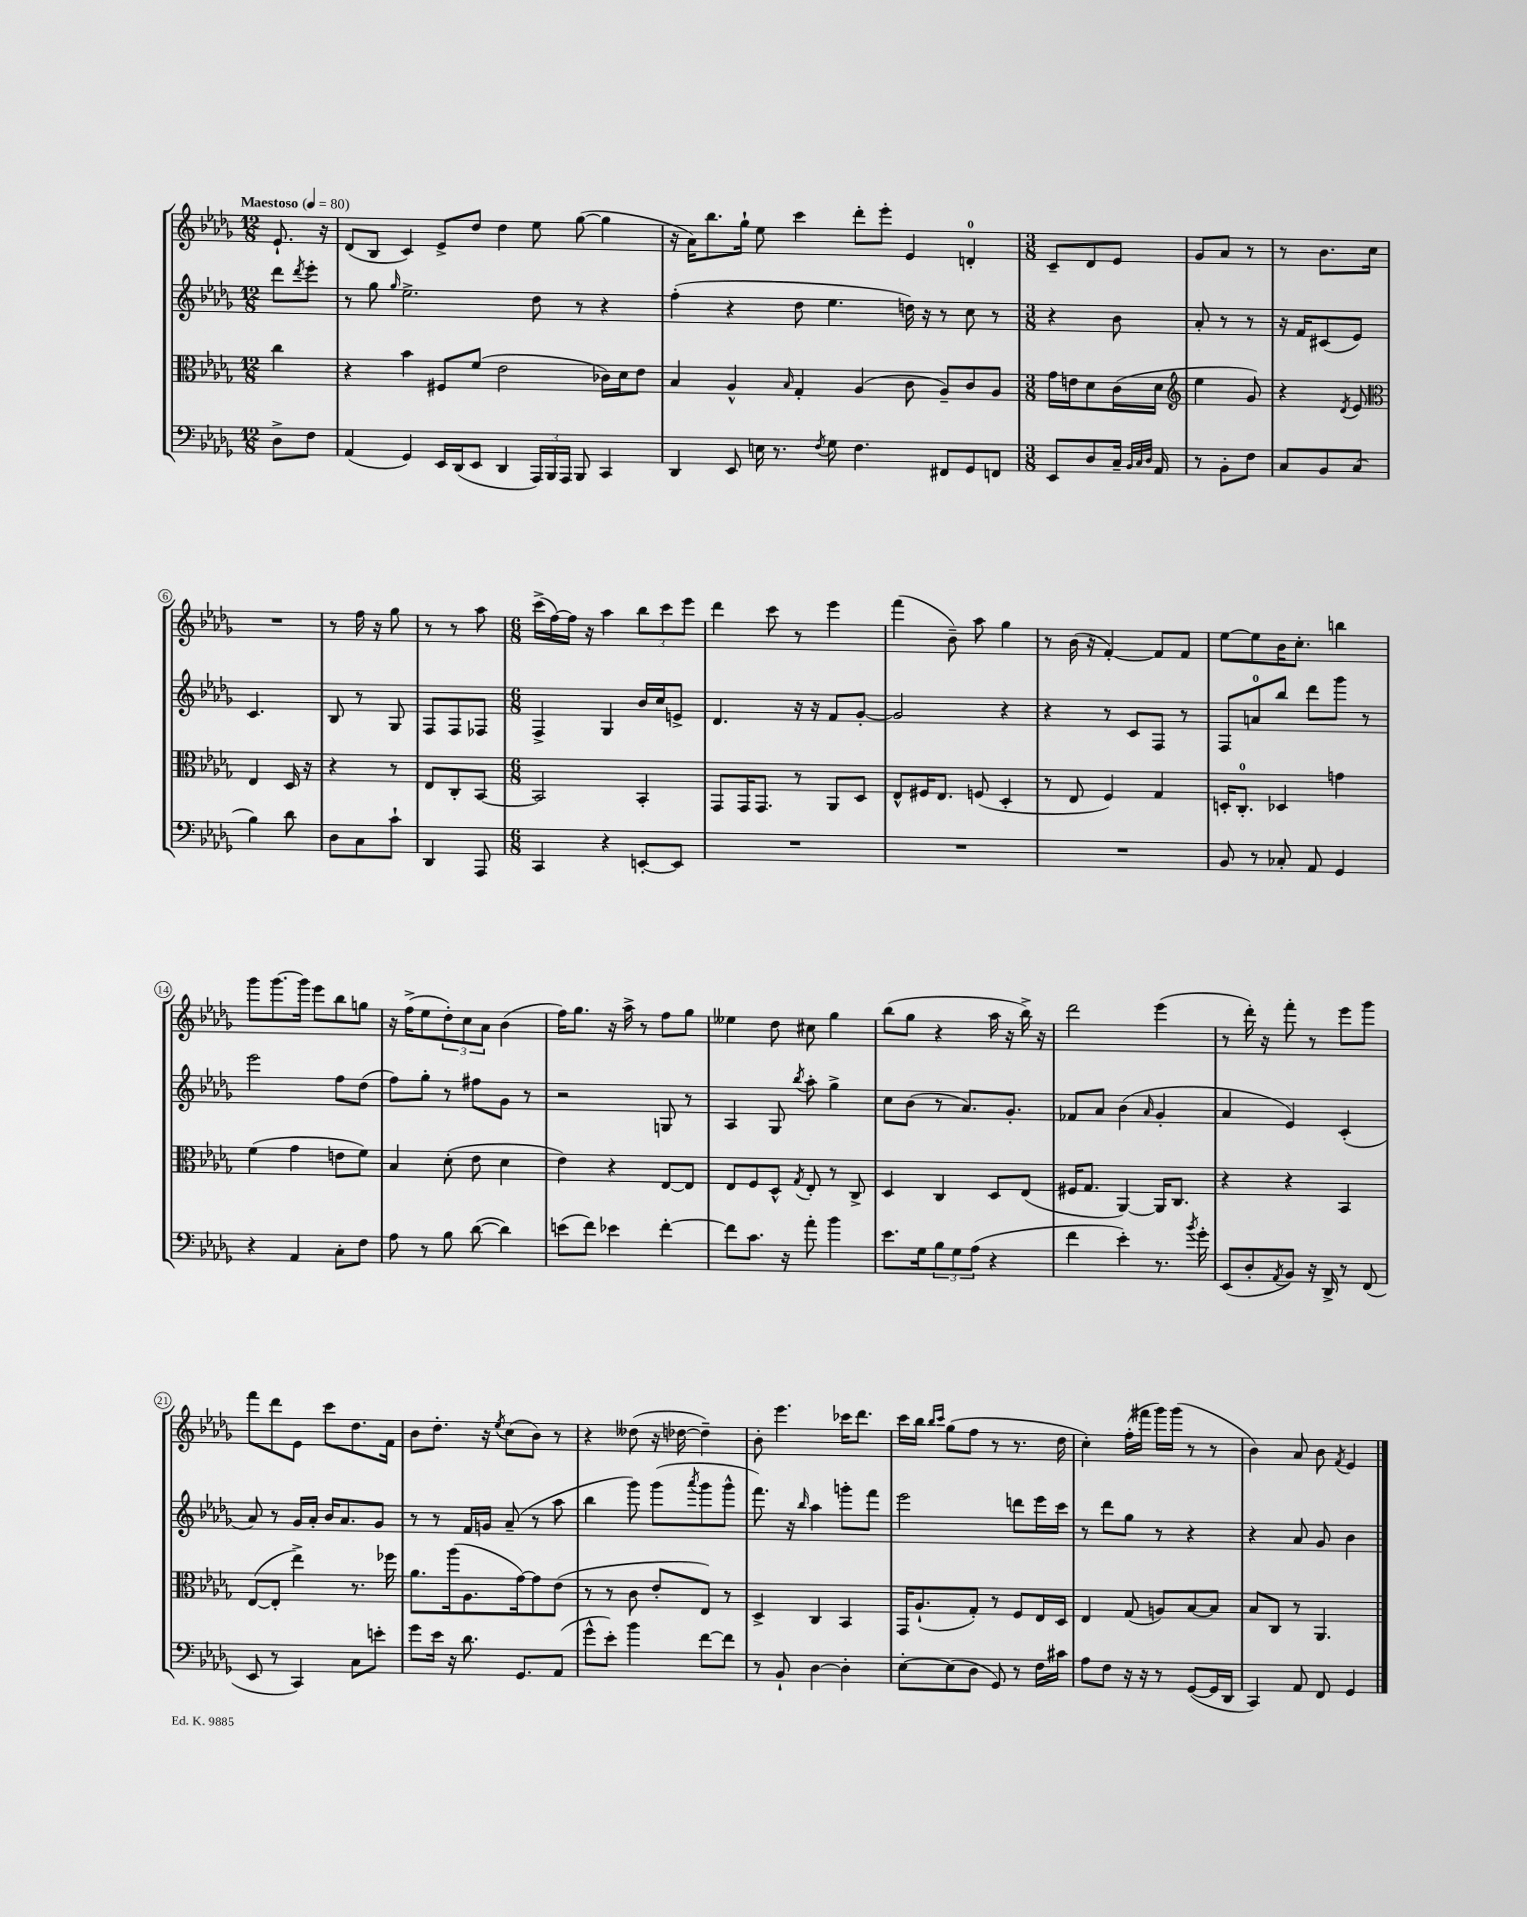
<<
\new StaffGroup <<
\new Staff = "s0" {
    \clef treble \key des \major \numericTimeSignature \time 12/8 \partial 4 \tempo "Maestoso" 4 = 80
    ees'8.-! r16 |
    des'8( bes8 c'4) ees'8-> des''8 des''4 ees''8 ges''8~( ges''4 |
    r16 aes'16) bes''8. ges''16-! ees''8 c'''4 des'''8-. ees'''8-. ees'4 d'4-0-. |
    \numericTimeSignature \time 3/8 c'8-- des'8 ees'8 |
    ges'8 aes'8 r8 |
    r8 bes'8. c''16 |
    R4. |
    r8 f''16 r16 ges''8 |
    r8 r8 aes''8 |
    \numericTimeSignature \time 6/8 c'''16->( f''16~) f''16 r16 aes''4 \tuplet 3/2 { bes''8 c'''8 ees'''8 } |
    des'''4 c'''8 r8 ees'''4 |
    f'''4( bes'8--) aes''8 ges''4 |
    r8 bes'16( r16 f'4~-.) f'8 f'8 |
    ees''8~ ees''8 bes'16 c''8.-. b''4 |
    ges'''8 ges'''8.~ ges'''16 ees'''8 bes''8 g''8 |
    r16 f''16->( ees''8 \tuplet 3/2 { des''8-.) c''8 aes'8 } bes'4( |
    f''16) ges''8. r16 aes''16-> r8 f''8 ges''8 |
    eeses''4 des''8 cis''8 ges''4 |
    bes''8( ges''8 r4 aes''16 r16 bes''16->) r16 |
    des'''2 ees'''4( |
    r8 des'''16-.) r16 f'''8-. r8 ees'''8 ges'''8 |
    f'''8 des'''8 ees'8 c'''8 des''8. f'16 |
    bes'8 des''8.-. r16 \acciaccatura { ees''8 } c''8( bes'8) r8 |
    r4 deses''8( r16 des''16~ des''4--) |
    bes'8-. ees'''4. ces'''16 des'''8. |
    c'''16 bes''16 \grace { bes''16 c'''16 } ges''8( f''8 r8 r8. des''16 |
    c''4-.) f''16-.( fis'''16 ges'''16) ges'''16( r8 r8 |
    bes'4) aes'8 bes'8 \acciaccatura { f'8 } ees'4 \bar "|." |
}
\new Staff = "s1" {
    \clef treble \key des \major \numericTimeSignature \time 12/8 \partial 4
    des'''8 \acciaccatura { des'''8 } ees'''8-. |
    r8 ges''8 \grace { ges''16 } ees''2.-> des''8 r8 r4 |
    f''4-.( r4 des''8 ees''4. d''16) r16 r8 c''8 r8 |
    \numericTimeSignature \time 3/8 r4 bes'8 |
    aes'8-. r8 r8 |
    r16 f'16 cis'8( ees'8) |
    c'4. |
    bes8 r8 ges8 |
    f8 f8 fes8 |
    \numericTimeSignature \time 6/8 f4-> ges4 bes'16 c''16 e'8-> |
    des'4. r16 r16 f'8 ges'8~-. |
    ges'2 r4 |
    r4 r8 c'8 f8 r8 |
    f8 a'8-0 bes''8 des'''8 ges'''8 r8 |
    ees'''2 f''8 des''8( |
    f''8) ges''8-. r8 fis''8 ges'8 r8 |
    r2 g8 r8 |
    aes4 ges8 \acciaccatura { bes''8 } aes''8-. ges''4-> |
    c''8 bes'8( r8 aes'8.) ges'8.-. |
    fes'8 aes'8 bes'4( \grace { aes'16 } ges'4-. |
    aes'4 ees'4) c'4-.( |
    aes'8) r8 ges'16 aes'16-. bes'16 aes'8. ges'8 |
    r8 r8 f'16 g'16 aes'8--( r8 aes''8 |
    bes''4 ges'''8) ges'''8( \acciaccatura { aes'''8 } ges'''8 ges'''8-^ |
    f'''8.) r16 \grace { bes''16 } aes''4 g'''8-. f'''8 |
    ees'''2 d'''8 ees'''16 c'''16 |
    r8 des'''8 ges''8 r8 r4 |
    r4 aes'8 ges'8 bes'4 \bar "|." |
}
\new Staff = "s2" {
    \clef alto \key des \major \numericTimeSignature \time 12/8 \partial 4
    c''4 |
    r4 bes'4 fis8 f'8( ees'2 ces'16) des'16 ees'8 |
    bes4 aes4-^ \grace { bes16 } ges4-. aes4( c'8 aes8--) c'8 aes8 |
    \numericTimeSignature \time 3/8 ges'16 e'16 des'8 c'16( des'16 |
    \clef treble ees''4 ges'8) |
    r4 \acciaccatura { des'8 } ees'8 |
    \clef alto ees4 des16 r16 |
    r4 r8 |
    ees8 c8-. bes,8~ |
    \numericTimeSignature \time 6/8 bes,2 bes,4-. |
    ges,8 ges,16 ges,8. r8 aes,8 des8 |
    ees8-^ fis16 ees8. f8( des4-. |
    r8 ees8 f4) ges4 |
    d16-. c8.-0-. des4 g'4 |
    f'4( ges'4 e'8 f'8) |
    bes4 des'8-.( ees'8 des'4 |
    ees'4) r4 ees8~ ees8 |
    ees8 f8 des8-^ \acciaccatura { ges8 } ees8-. r8 c8-> |
    des4 c4 des8 ees8( |
    fis16 ges8. aes,4~) aes,16 c8. |
    r4 r4 bes,4 |
    ees8~( ees8-. ees''4->) r8. fes''16 |
    aes'8. aes''16( aes8. ges'16~) ges'8 ees'8( |
    r8 r8 c'8 ees'8-. ees8) r8 |
    des4-> c4 bes,4 |
    ges,16 aes8.-!( ges8-.) r8 f8 ees16 des16 |
    ees4 ges8( a8) bes8~ bes8 |
    bes8 c8 r8 aes,4. \bar "|." |
}
\new Staff = "s3" {
    \clef bass \key des \major \numericTimeSignature \time 12/8 \partial 4
    des8-> f8 |
    aes,4( ges,4) ees,16 des,16( ees,8 des,4 \tuplet 3/2 { aes,,16) bes,,16 aes,,16 } bes,,8 c,4 |
    des,4 ees,8 e16 r8. \acciaccatura { f8 } ges8 f4. fis,8 ges,8 f,8 |
    \numericTimeSignature \time 3/8 ees,8 des8 c16-- \grace { bes,32 c32 des32 } aes,16 |
    r8 bes,8-. f8 |
    c8 bes,8 c8( |
    bes4) des'8 |
    des8 c8 c'8-! |
    des,4 aes,,8 |
    \numericTimeSignature \time 6/8 c,4 r4 e,8~-. e,8 |
    R2. |
    R2. |
    R2. |
    bes,8 r8 ces8-. aes,8 ges,4 |
    r4 aes,4 c8-. f8 |
    aes8 r8 bes8 des'8~( des'4) |
    e'8( f'8) ees'4 f'4~-. |
    f'8 c'8. r16 aes'8-. bes'4 |
    ees'8. ges16 \tuplet 3/2 { bes8 ges8 aes8( } r4 |
    f'4 ees'4-.) r8. \acciaccatura { bes'8 } ges'16-. |
    ees,8( des8-. \acciaccatura { aes,8 } bes,8) r16 des,16-> r8 f,8( |
    ees,8 r8 c,4) c8 e'8-. |
    ges'8 ees'16 r16 des'8. ges,8. aes,8( |
    ges'8-^ ees'8-.) bes'4 f'8~ f'8 |
    r8 bes,8-! des4~ des4-. |
    ees8~-. ees8( des8 ges,8) r8 f16 cis'16 |
    aes8 f8 r16 r16 r8 ges,8~( ges,16 des,16 |
    c,4) aes,8 f,8 ges,4 \bar "|." |
}
>>
>>
\layout { \context { \Score \override BarNumber.stencil = #(make-stencil-circler 0.1 0.3 ly:text-interface::print) } }
